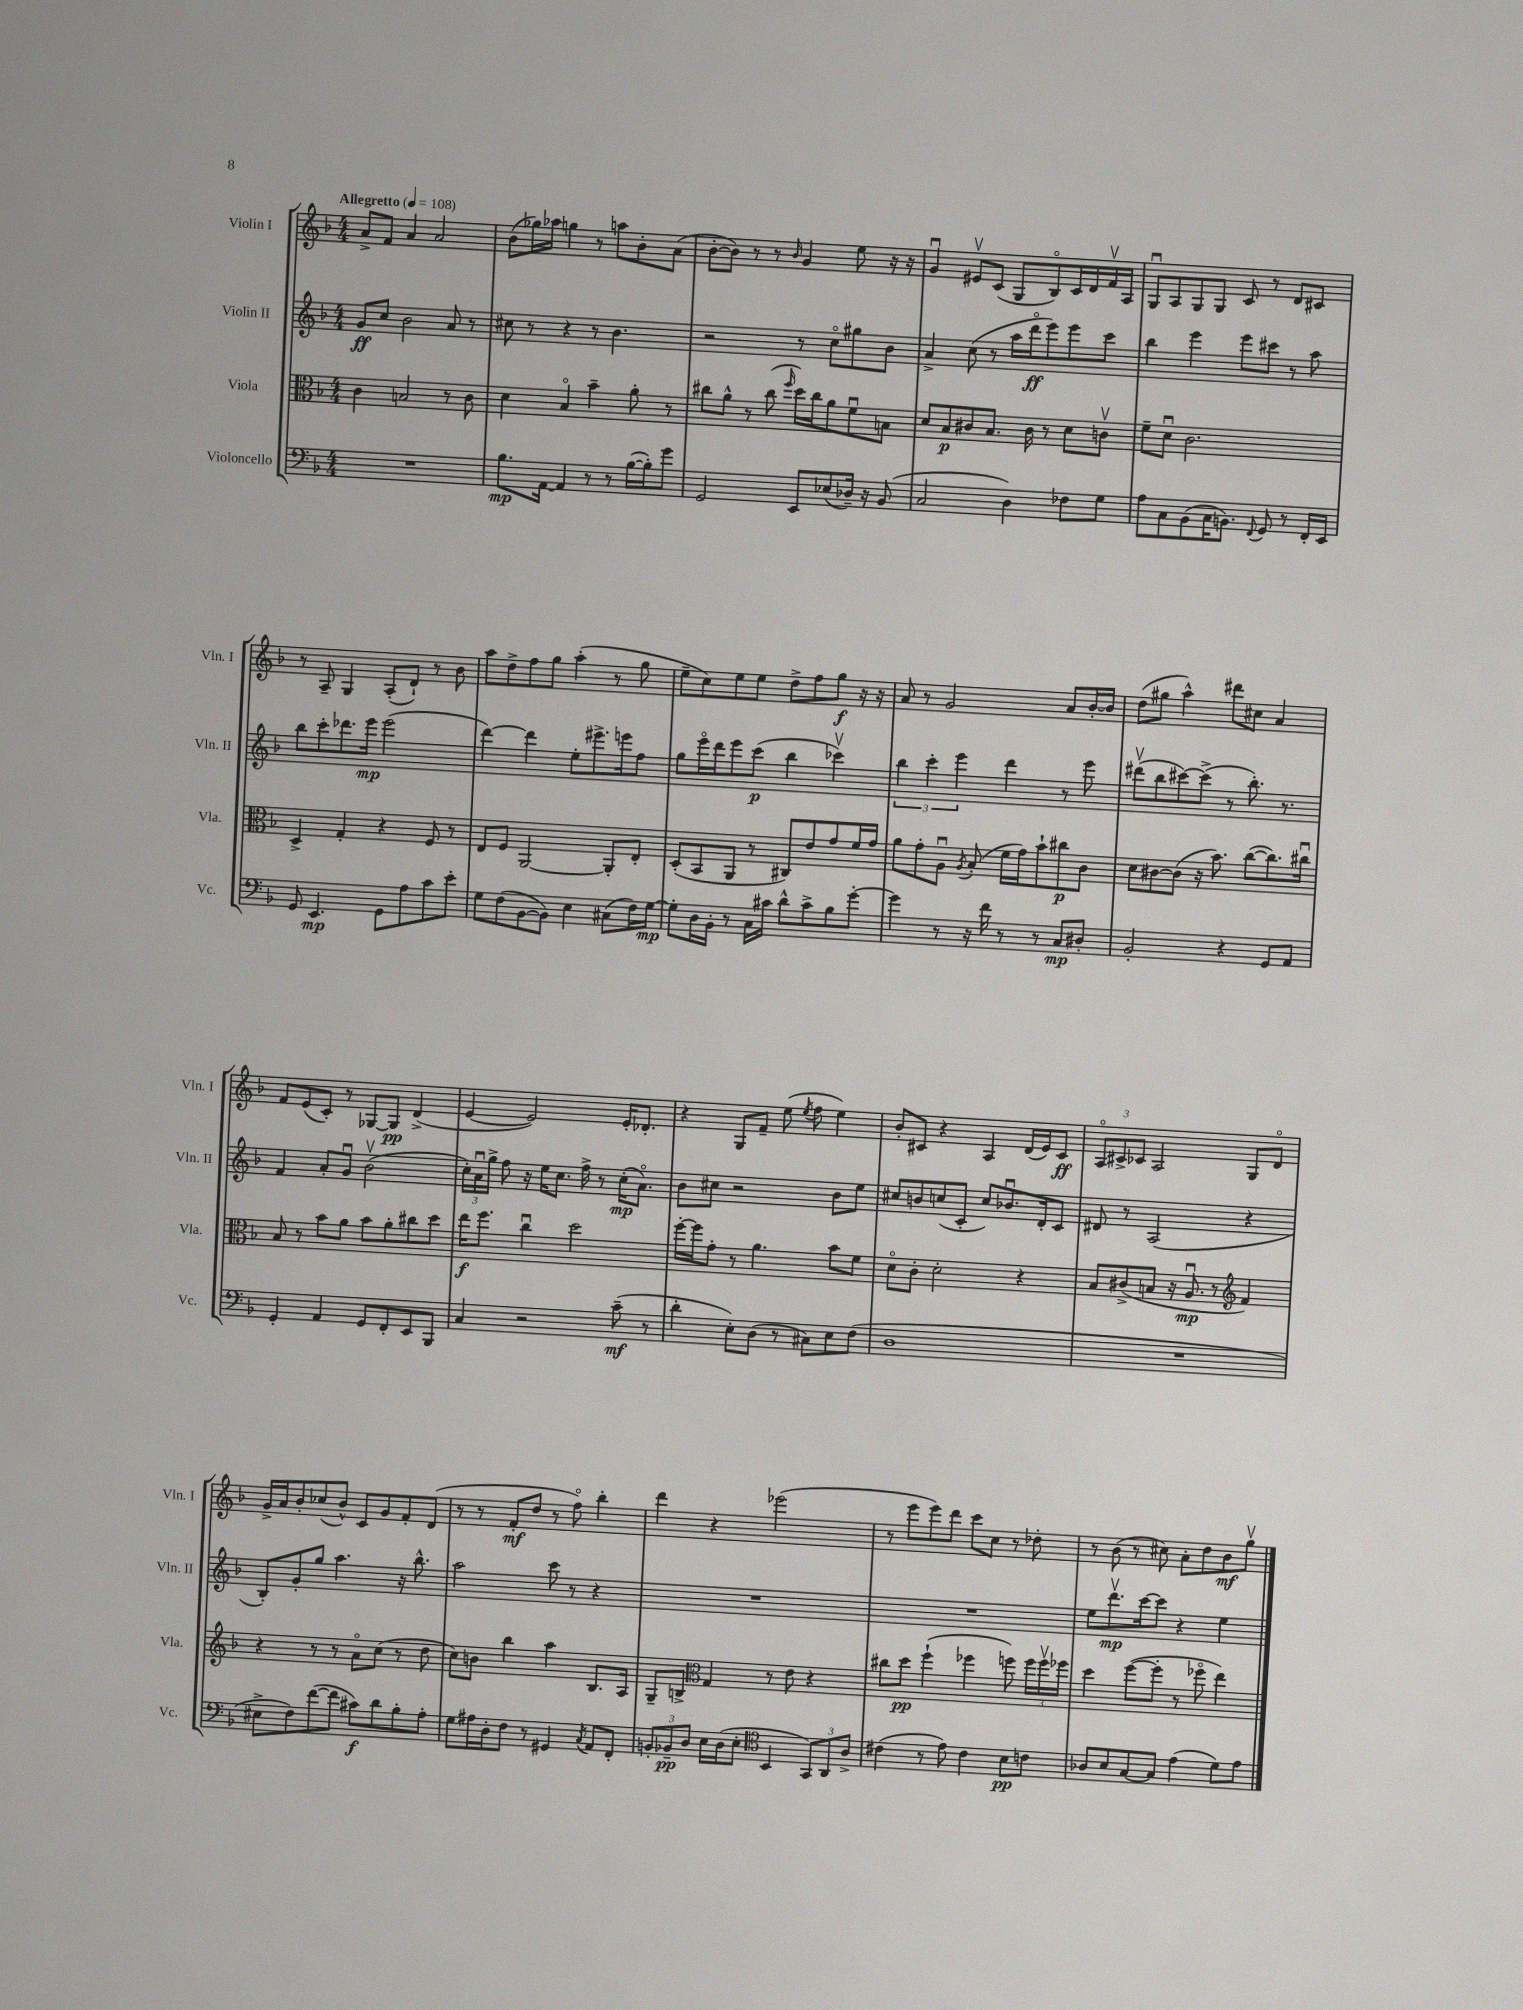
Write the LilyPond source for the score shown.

<<
\new StaffGroup <<
\new Staff = "s0" \with { instrumentName = "Violin I" shortInstrumentName = "Vln. I" } {
    \clef treble \key f \major \numericTimeSignature \time 4/4 \tempo "Allegretto" 4 = 108
    \autoBeamOff a'8[-> f'8] a'4 a'2 |
    bes'8[( ges''16) aes''16] g''4 r8 a''8[ bes'8-. a'8]( |
    bes'8[~-. bes'8]) r8 r8 \grace { bes'16 } g'4 e''8 r16 r16 |
    g'4\downbow eis'8[\upbow c'8]( g8[ bes8\flageolet) c'16 d'16 f'16\upbow a16] |
    g8[\downbow a8 g8 g8] c'8 r8 d'8[ cis'8] |
    r8 a8-- g4 a8[-.( d'8]-!) r8 bes'8 |
    a''8[ d''8-> f''8 g''8] a''4-.( r8 g''8 |
    e''8[-- c''8) e''8 e''8] d''8[-> f''8 g''8]\f r16 r16 |
    a'8 r8 g'2 a'8[ bes'16~-. bes'16] |
    d''8[( gis''8] a''4-^) dis'''8[ cis''8] a'4 |
    f'8[ e'8( c'8]-.) r8 ges8[~ ges8]\pp d'4->( |
    e'4~ e'2) e'16[-. des'8.]-. |
    r4 g8[ f'8]-- e''8( \acciaccatura { e''8 } f''8 e''4) |
    bes'8[-. cis'8] r4 a4 d'16[( e'16) cis'8]\ff |
    \tuplet 3/2 { a8[\flageolet cis'8-> ces'8] } a2 g8[ d'8]\flageolet |
    g'16[-> a'16 bes'8-. ces''8( bes'8]-^) c'8[ g'8 f'8-. d'8]( |
    r8 r8 f'8[-.\mf d''8] r8 f''8\flageolet) bes''4-. |
    d'''4 r4 ees'''2( |
    r8 e'''8[ e'''8) d'''8] c'''8[ c''8] r8 des''8-. |
    r8 bes'8( r8 cis''8) a'8[-. d''8 bes'8\mf g''8]\upbow \bar "|." |
}
\new Staff = "s1" \with { instrumentName = "Violin II" shortInstrumentName = "Vln. II" } {
    \clef treble \key f \major \numericTimeSignature \time 4/4
    \autoBeamOff g'8[\ff c''8] bes'2 a'8 r8 |
    cis''8 r8 r4 r8 bes'4. |
    r2 r8 c''8[\flageolet gis''8 bes'8] |
    a'4-> c''8( r8 a''16[ d'''16\flageolet\ff e'''8) e'''8 c'''8] |
    bes''4 e'''4 e'''8[ cis'''8] r8 a''8 |
    bes''8[ c'''8-. des'''8. e'''16]\mp e'''2( |
    d'''4~) d'''4 e''8[-. eis'''8.-> e'''16 f''8] |
    g''8[ e'''16\flageolet d'''16 e'''8 c'''8]\p( bes''4 ces'''4\upbow) |
    \tuplet 3/2 { bes''4 c'''4-. e'''4 } d'''4 r8 e'''8 |
    dis'''8[\upbow( bes''8 cis'''8~) cis'''8]->( r8 bes''8.-.) r8. |
    f'4 a'8[-. g'8]\downbow bes'2\upbow( |
    \tuplet 3/2 { c''16[-.) a'16\downbow g''16]-> } f''8 r16 e''16[ c''8.] f''16-> r8 c''16[-.\mp( a'8.]\flageolet) |
    bes'8[ cis''8] r2 bes'8[ e''8] |
    cis''8[ b'8 c''8( c'8]-. c''8[) bes'8.\downbow d'16-. c'8] |
    dis'8 r8 a2( r4 |
    bes8[-.) g'8-. g''8] a''4. r16 bes''8.-^ |
    a''2 c'''8 r8 r4 |
    R1 |
    R1 |
    e''8[ d'''8.\upbow\mp c'''16~ c'''8] r4 e''4 \bar "|." |
}
\new Staff = "s2" \with { instrumentName = "Viola" shortInstrumentName = "Vla." } {
    \clef alto \key f \major \numericTimeSignature \time 4/4
    \autoBeamOff c'4 b2 r8 c'8 |
    d'4 bes4\flageolet bes'4-- a'8-. r8 |
    cis''8[ a'8]-^ r8 cis''8( \grace { f''16 } d''16[) cis''16 a'8 f'8\downbow b8] |
    d'8[ bes8\p cis'8 bes8.] cis'16 r8 d'8[ c'8]\upbow |
    f'8[-- d'8]\downbow c'2. |
    d4-> g4-. r4 f8 r8 |
    e8[ f8] a,2~ a,8[-. e8]-. |
    d8[-.( bes,8 a,8] r8 cis8[) e'8 g'8 f'16 g'16] |
    a'8[ g'8-. a8]\downbow \acciaccatura { a8 } bes8-.( f'16[ g'16) bes'8-! cis''8\p c'8] |
    d'8[ cis'8~ cis'8]( r16 bes'8.) c''8[~( c''8.) cis''16]\downbow |
    bes8 r8 bes'8[ a'8] bes'8[ a'8-. cis''8 d''8] |
    e''16[\f f''8.] c''4\downbow d''2 |
    f''16[~-. f''16 g'8]-. r8 a'4. bes'8[ f'8] |
    d'8[\flageolet c'8]-. d'2-. r4 |
    bes8[ cis'8->( b8] r16 a8.\downbow\mp r8 \clef treble f'4) |
    r4 r8 r8 a'8[\flageolet c''8]( r8 d''8 |
    c''8[) b'8] bes''4 a''4 bes8.[ a16] |
    g8[-- b8]-> \clef alto g4 r8 e'8 r4 |
    cis''8[ d''8]\pp f''4-!( fes''4 f''8) \tuplet 3/2 { f''16[ f''16\upbow fes''16] } |
    d''4 f''8[~( f''8]-. r8 fes''8\flageolet e''4) \bar "|." |
}
\new Staff = "s3" \with { instrumentName = "Violoncello" shortInstrumentName = "Vc." } {
    \clef bass \key f \major \numericTimeSignature \time 4/4
    \autoBeamOff R1 |
    bes8.[\mp a,16]~ a,4 r8 r8 bes16[~( bes16-.) g'8] |
    g,2 e,8[ ees8( des16]--) r16 bes,8( |
    c2 d4) fes8[ g8] |
    a8[ c8 bes,8( c16 b,8.]) \appoggiatura { f,8 } g,8 r8 f,16[-. e,16] |
    g,8 e,4.\mp g,8[ a8 c'8 e'8]-. |
    g8[ f8( bes,8~ bes,8]) e4 cis8[( f16) g16]~\mp |
    g8[-. d16 bes,16]-. r8 c16[ cis'16] d'8[-^ cis'8-> bes8 g'8]~-. |
    g'4 r8 r16 f'16 r8 r8 c8[\mp dis8]-. |
    bes,2-. r4 g,8[ a,8] |
    g,4-. a,4 g,8[ f,8-. e,8 bes,,8] |
    c4 r2 c'8--\mf( r8 |
    d'4-. e8[-.) d8]( r8 cis8[) e8 f8]( |
    d1 |
    R1 |
    eis8[-> f8) f'8~( f'8] cis'8[\f) d'8 bes8-. a8]-. |
    g8[ ais16 d16-. f8] r8 gis,4 \acciaccatura { c8 } a,8[ f,8]-. |
    \tuplet 3/2 { b,8[-. bes,8--\pp d8] } e16[ d16( e8]-. \clef tenor bes,4 \tuplet 3/2 { g,8[) a,8 a8]-> } |
    cis'4( r8 e'8) cis'4 bes8[\pp c'8] |
    aes8[ bes8 g8~ g8] e'4( d'8[) e'8] \bar "|." |
}
>>
>>
\layout { \context { \Score \remove "Bar_number_engraver" } }
